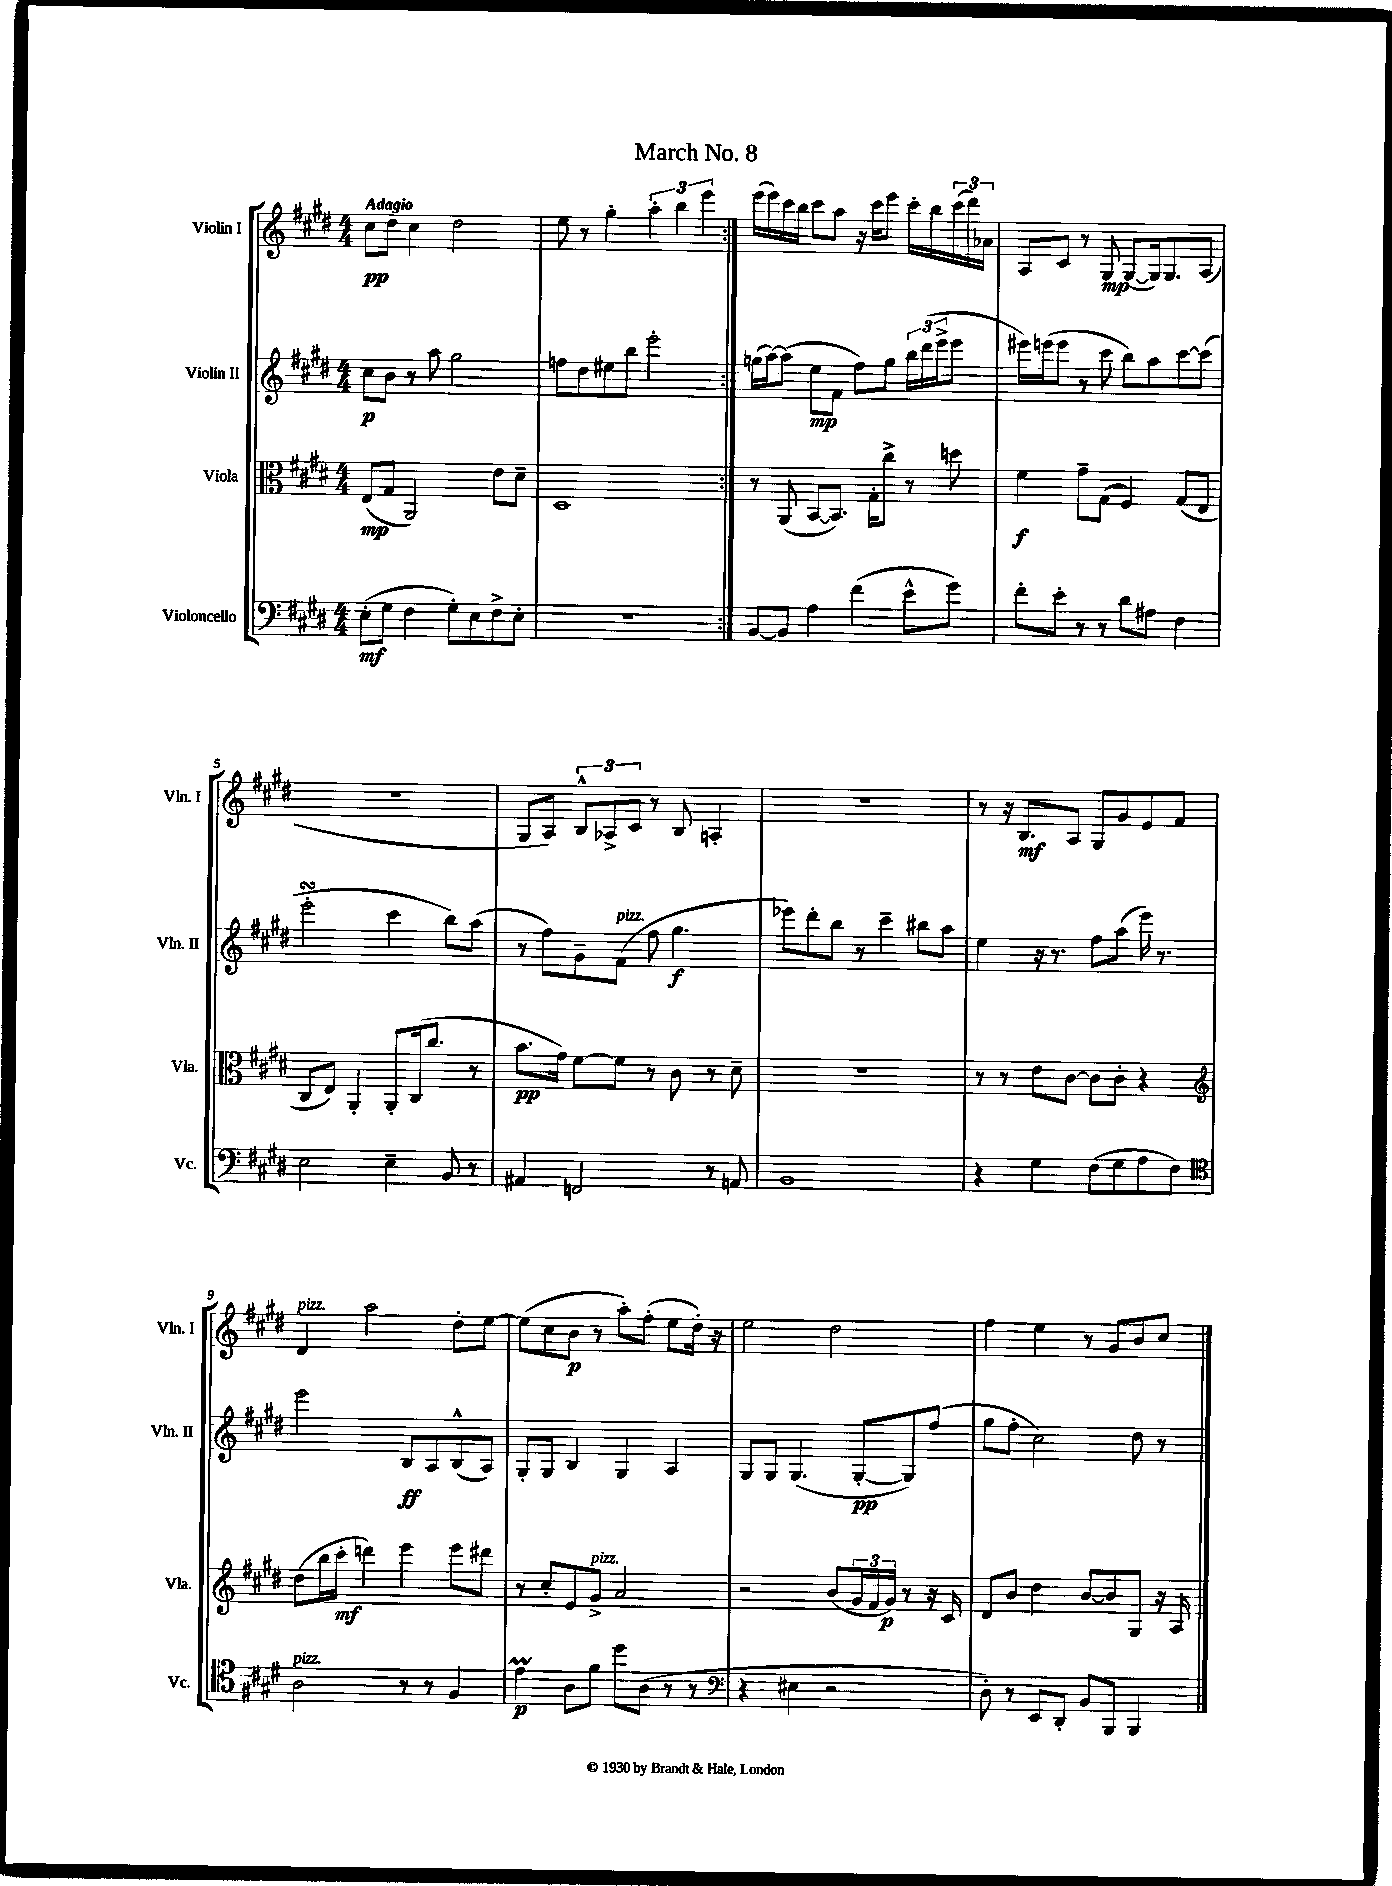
\header { title = "March No. 8" }
<<
\new StaffGroup <<
\new Staff = "s0" \with { instrumentName = "Violin I" shortInstrumentName = "Vln. I" } {
    \clef treble \key e \major \numericTimeSignature \time 4/4 \tempo "Adagio"
    \repeat volta 2 { cis''8\pp dis''8 cis''4 dis''2 |
    e''8 r8 gis''4-. \tuplet 3/2 { a''4-. b''4 e'''4 } | }
    e'''16( e'''16) cis'''16 b''16 cis'''8 a''8 r16 cis'''16 e'''8 cis'''16-. b''16 \tuplet 3/2 { cis'''16( dis'''16) aes'16 } |
    a8 cis'8 r8 gis8\mp gis8~( gis16) gis8. a8( |
    R1 |
    gis8 a8) \tuplet 3/2 { b8-^ aes8-> cis'8 } r8 b8 a4-. |
    R1 |
    r8 r16 b8.\mf a8 gis8 gis'8 e'8 fis'8 |
    dis'4^\markup { \italic "pizz." } a''2 dis''8-. e''8~ |
    e''8( cis''8 b'8\p r8 a''8-.) fis''8-.( e''8 dis''16-.) r16 |
    e''2 dis''2 |
    fis''4 e''4 r8 gis'8 b'8 cis''8 \bar "|." |
}
\new Staff = "s1" \with { instrumentName = "Violin II" shortInstrumentName = "Vln. II" } {
    \clef treble \key e \major \numericTimeSignature \time 4/4
    \repeat volta 2 { cis''8\p b'8 r8 a''8 gis''2 |
    f''8 dis''8 eis''8 b''8 e'''2-. | }
    g''16( a''16~) a''8( e''8\mp fis'8 fis''8) g''8 \tuplet 3/2 { b''16 dis'''16( e'''16-> } e'''8 |
    eis'''16) e'''16( e'''8 r8 cis'''8 b''8) a''8 cis'''8~ cis'''8( |
    e'''2-.\turn cis'''4 b''8) a''8( |
    r8 fis''8) gis'8-- fis'8^\markup { \italic "pizz." }( fis''8 gis''4.\f |
    ees'''8) dis'''8-. b''8 r8 cis'''4-- bis''8 a''8 |
    e''4 r16 r8. fis''8 a''8( e'''16) r8. |
    e'''2 b8\ff a8 b8-^( a8) |
    gis8-. gis8 b4 gis4 a4 |
    gis8 gis8 gis4.( gis8~-.\pp gis8) fis''8( |
    gis''8 fis''8-. cis''2) dis''8 r8 \bar "|." |
}
\new Staff = "s2" \with { instrumentName = "Viola" shortInstrumentName = "Vla." } {
    \clef alto \key e \major \numericTimeSignature \time 4/4
    \repeat volta 2 { e8\mp( gis8 a,2) e'8 dis'8-- |
    dis1 | }
    r8 a,8( b,8~ b,8.) gis16-. cis''8-> r8 d''8 |
    fis'4\f gis'8-- gis8( fis4) gis8( e8 |
    cis8 e8) a,4-. a,8-. cis16( cis''8. r8 |
    b'8.\pp gis'16) fis'8~ fis'8 r8 cis'8 r8 dis'8-- |
    R1 |
    r8 r8 e'8 cis'8~ cis'8 cis'8-. r4 |
    \clef treble dis''8( b''16 cis'''16-.\mf d'''4) e'''4 e'''8 dis'''8 |
    r8 cis''8-. e'8 gis'8->^\markup { \italic "pizz." } a'2 |
    r2 b'8( \tuplet 3/2 { gis'16 fis'16 gis'16\p) } r8 r16 cis'16 |
    dis'8 b'8 dis''4 b'8~ b'8 gis8 r16 a16 \bar "|." |
}
\new Staff = "s3" \with { instrumentName = "Violoncello" shortInstrumentName = "Vc." } {
    \clef bass \key e \major \numericTimeSignature \time 4/4
    \repeat volta 2 { e8-.\mf( gis8 fis4 gis8-.) e8 fis8-> e8-. |
    R1 | }
    b,8~ b,8 a4 fis'4( e'8-^ gis'8) |
    fis'8-. e'8-. r8 r8 dis'8 ais8 fis4 |
    e2 e4-- b,8 r8 |
    ais,4 f,2 r8 a,8 |
    b,1 |
    r4 gis4 fis8( gis8 a8 fis8) |
    \clef tenor a2^\markup { \italic "pizz." } r8 r8 fis4 |
    e'4\prall\p a8 fis'8 dis''8 a8( r8 r8 |
    \clef bass r4 eis4 r2 |
    dis8-.) r8 e,8 dis,8-. b,8 b,,8 b,,4 \bar "|." |
}
>>
>>
